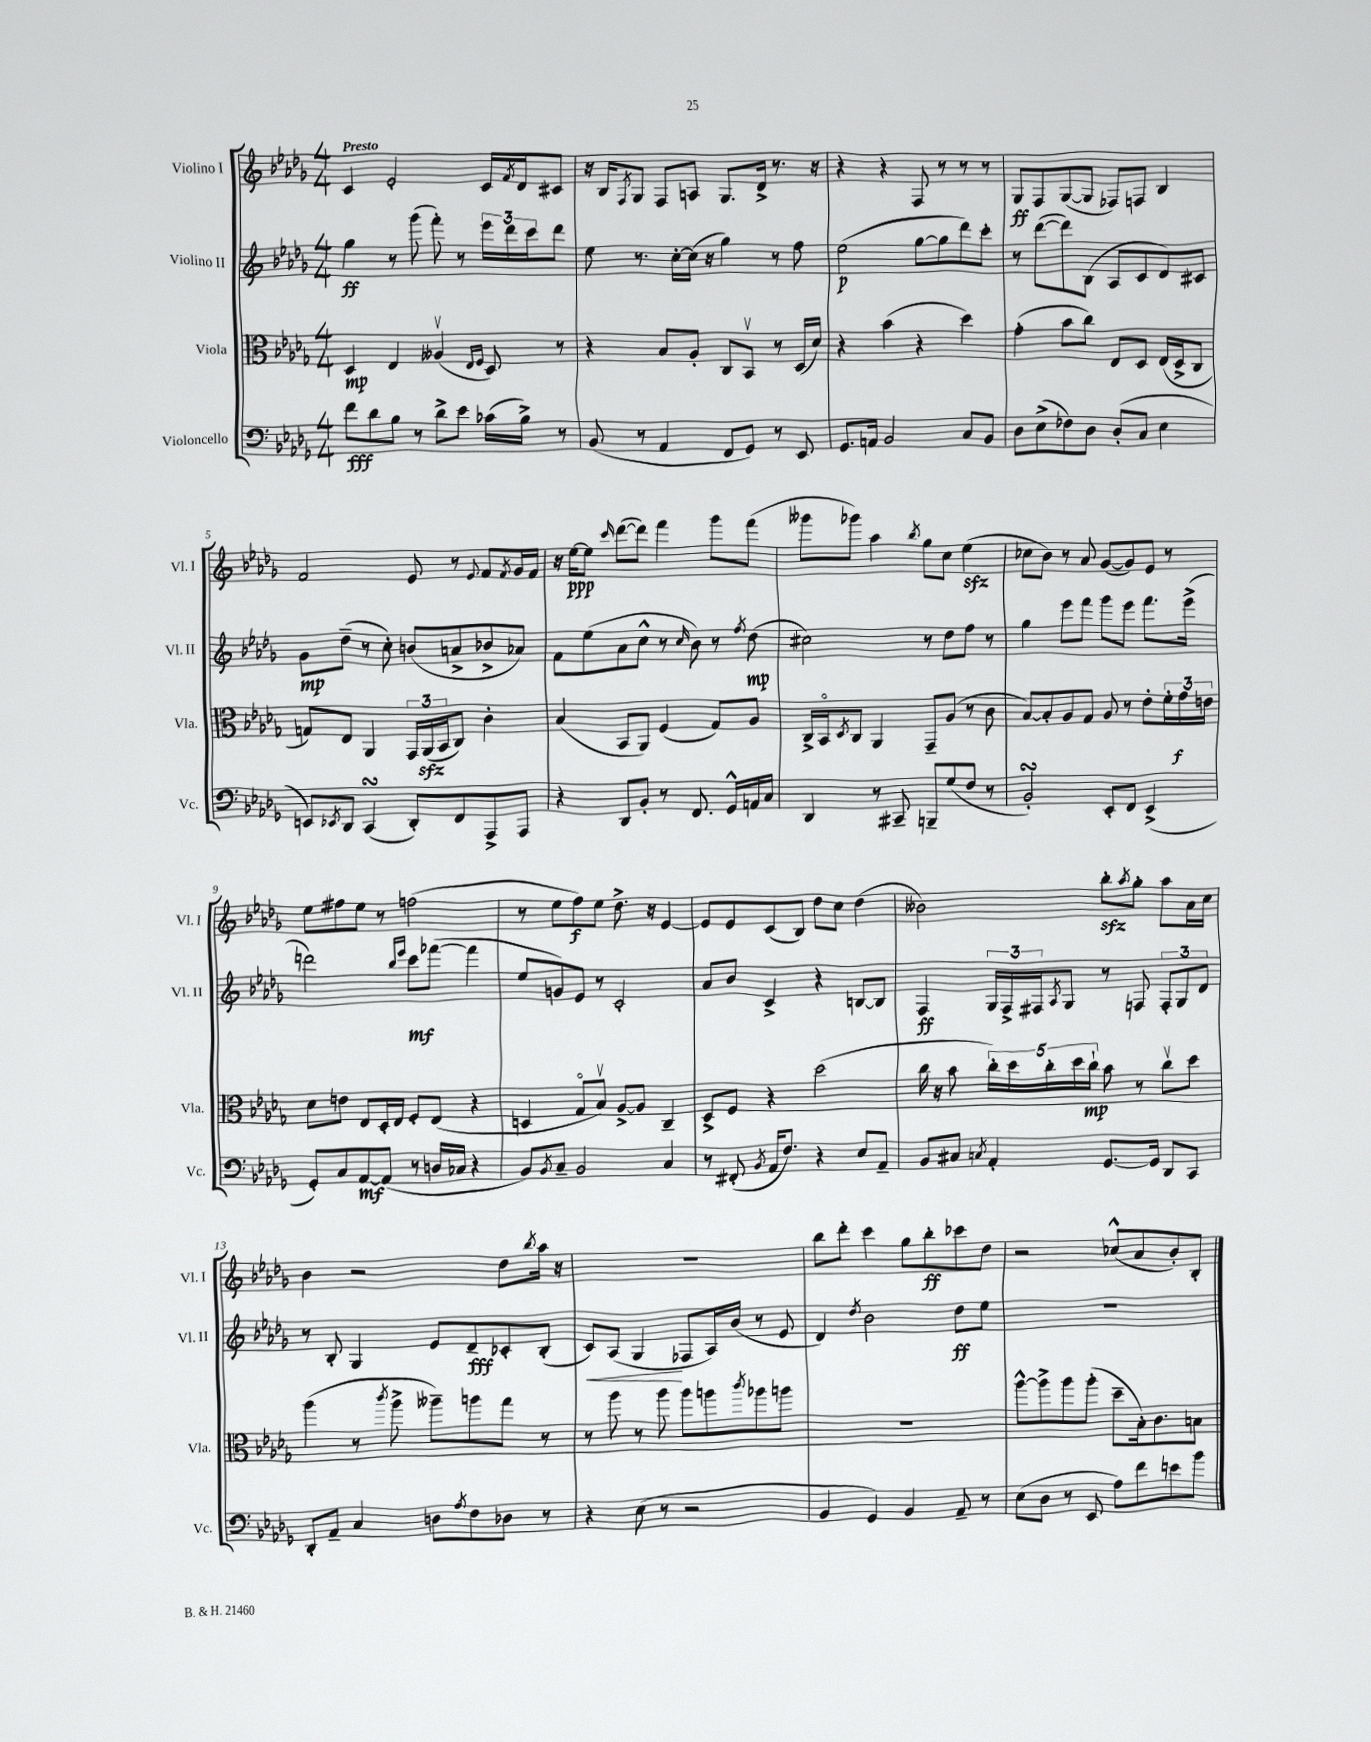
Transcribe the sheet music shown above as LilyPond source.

<<
\new StaffGroup <<
\new Staff = "s0" \with { instrumentName = "Violino I" shortInstrumentName = "Vl. I" } {
    \clef treble \key des \major \numericTimeSignature \time 4/4 \tempo "Presto"
    c'4 ees'2-. c'16 \acciaccatura { f'8 } des'16 cis'8 |
    r16 bes16 \acciaccatura { f8 } ges8 f8 a8 ges8. des'16-> r8. r16 |
    r4 r4 f8 r8 r8 r8 |
    ges8\ff f8 ges8~( ges8 fes8) f8 bes4 |
    f'2 ees'8 r8 \appoggiatura { ees'8 } f'8 \acciaccatura { f'8 } ges'16 f'16 |
    r16 ees''16~\ppp ees''8 \grace { c'''16 } des'''8~( des'''8) f'''4 ges'''8 f'''8( |
    geses'''8 ges'''8) aes''4 \acciaccatura { bes''8 } ges''8 c''8 ees''4\sfz( |
    ces''8 bes'8) r8 aes'8 ges'8~( ges'8) ees'8 r8 |
    ees''8 fis''8 ees''8 r8 f''2( |
    r8 ees''8 f''8\f) ees''8 des''8.-> r16 ees'4~ |
    ees'8 ees'8 c'8( bes8) des''8 c''8 des''4( |
    beses'2) bes''8-.\sfz \acciaccatura { aes''8 } ges''8-. aes''8 aes'16 c''16 |
    bes'4 r2 des''8 \acciaccatura { bes''8 } aes''16 r16 |
    R1 |
    bes''8 des'''8-. c'''4 ges''8 bes''8-.\ff ces'''8 des''8 |
    r2 ces''8-^( aes'8 bes'8-.) bes8-. \bar "|." |
}
\new Staff = "s1" \with { instrumentName = "Violino II" shortInstrumentName = "Vl. II" } {
    \clef treble \key des \major \numericTimeSignature \time 4/4
    ges''4\ff r8 ges'''8( f'''8-.) r8 \tuplet 3/2 { ees'''16 des'''16 c'''16 } des'''8 |
    ees''8 r8. c''16~-. c''16( r16 ges''4) r8 f''8 |
    ees''2\p( ges''8~ ges''8 des'''8) c'''8-. |
    r8 des'''8~( des'''8) bes8( aes8 c'8 des'8) cis'8 |
    ges'8\mp des''8--( r8 c''8-.) b'8( a'8-> bes'8-> aes'8) |
    f'8 ees''8( aes'8 c''8-^ r8 \grace { c''16 } bes'8) r8 \acciaccatura { f''8 } des''8\mp( |
    cis''2) r8 des''8 f''8 r8 |
    ges''4 ees'''8 f'''8 ges'''8 ees'''8 f'''8. ees'''16->( |
    d'''2) \grace { bes''16 ees'''16 } c'''8\mf fes'''8~( fes'''4 |
    ees''8 g'8) ees'8 r8 c'2-. |
    aes'8 bes'8 c'4-> r4 b8~ b8 |
    f4\ff \tuplet 3/2 { ges16 f16-> fis16 } \acciaccatura { aes8 } ges8 r8 f8 \tuplet 3/2 { f8-. ges8 des'8 } |
    r8 bes8-. ges4 ees'8 des'8--\fff ces'8-. bes8-.( |
    c'8\<) aes8( ges4\! fes8 aes16) bes'16( r8 ees'8 |
    des'4) \acciaccatura { des''8 } bes'2 des''8\ff ees''8 |
    R1 \bar "|." |
}
\new Staff = "s2" \with { instrumentName = "Viola" shortInstrumentName = "Vla." } {
    \clef alto \key des \major \numericTimeSignature \time 4/4
    des4\mp ees4 aeses4\upbow( \grace { ees16 f16 } des8) r8 |
    r4 bes8 aes8-. c8 bes,8\upbow r8 des16( des'16) |
    r4 bes'4( r4 des''4) |
    ges'4-.( bes'8 c''8) ees8 des8 ees16( des16-> c8 |
    g8) ees8 aes,4 \tuplet 3/2 { ges,16 aes,16\sfz( bes,16 } c8) c'4-. |
    bes4( bes,8 aes,8) f4( ges8) aes8 |
    c16-> bes,16\flageolet \acciaccatura { des8 } c8 aes,4 ges,8-- aes8( r8 c'8 |
    bes8~) bes8-. aes8 ges8 aes8 r8 ees'8-. \tuplet 3/2 { f'16-. ges'16\f e'16 } |
    des'8 e'8 ees8 des16-. ees16 f8-. ees8( r4 |
    d4 ges8\flageolet bes8\upbow) aes8~-> aes8 c4-- |
    des8-> f8 r4 des''2( |
    c''16 r16 bes'8 \tuplet 5/4 { c''16-.) des''16 c''16-. des''16 c''16-!\mp } bes'8 r8 c''8\upbow des''8 |
    aes''4( r8 \acciaccatura { c'''8 } aes''8-> aeses''8--) a''8 ges''8 r8 |
    r8 aes''8 r8 aes''8 aes''8 a''8 \acciaccatura { c'''8 } aes''8 a''8 |
    R1 |
    aes''8~-^ aes''8-> aes''8 aes''8-.( des''8-- bes16-.) c'8. b8 \bar "|." |
}
\new Staff = "s3" \with { instrumentName = "Violoncello" shortInstrumentName = "Vc." } {
    \clef bass \key des \major \numericTimeSignature \time 4/4
    f'8\fff des'8 bes8 r8 des'8-> ees'8 ces'16( bes16->) r8 |
    bes,8( r8 aes,4 f,8 ges,8) r8 ees,8 |
    ges,8. a,16 bes,2 c8 bes,8 |
    des8 ees8->( fes8) des8 des8-.( c8 ees4 |
    e,8) \acciaccatura { ees,8 } des,8 c,4\turn( des,8-.) f,8 aes,,8-> aes,,8 |
    r4 des,8 bes,8-. r8 f,8. ges,16-^ a,16 c16 |
    des,4 r8 cis,8-- b,,8-- ges8( f8 r8 |
    bes,2-.\turn) ees,8-. f,8 ees,4->( |
    ges,8-.) c8 aes,8~\mf aes,8( r8 d16 ces16 r4 |
    bes,8) \acciaccatura { bes,8 } c8-- bes,2 c4 |
    r8 fis,8-.( \acciaccatura { bes,8 } aes,16 f8.) r4 ees8 aes,8-- |
    bes,8 cis8 \acciaccatura { c8 } aes,4-. ges,8.~ ges,16 des,8 c,8 |
    des,8-. aes,8-- c4 d8 \acciaccatura { aes8 } f8 des8 r8 |
    r4 ees8( r8 r2 |
    bes,4 ges,4) bes,4 aes,8-- r8 |
    ees8( des8 r8 ees,8 aes8) f'8 e'8 bes'8 \bar "|." |
}
>>
>>
